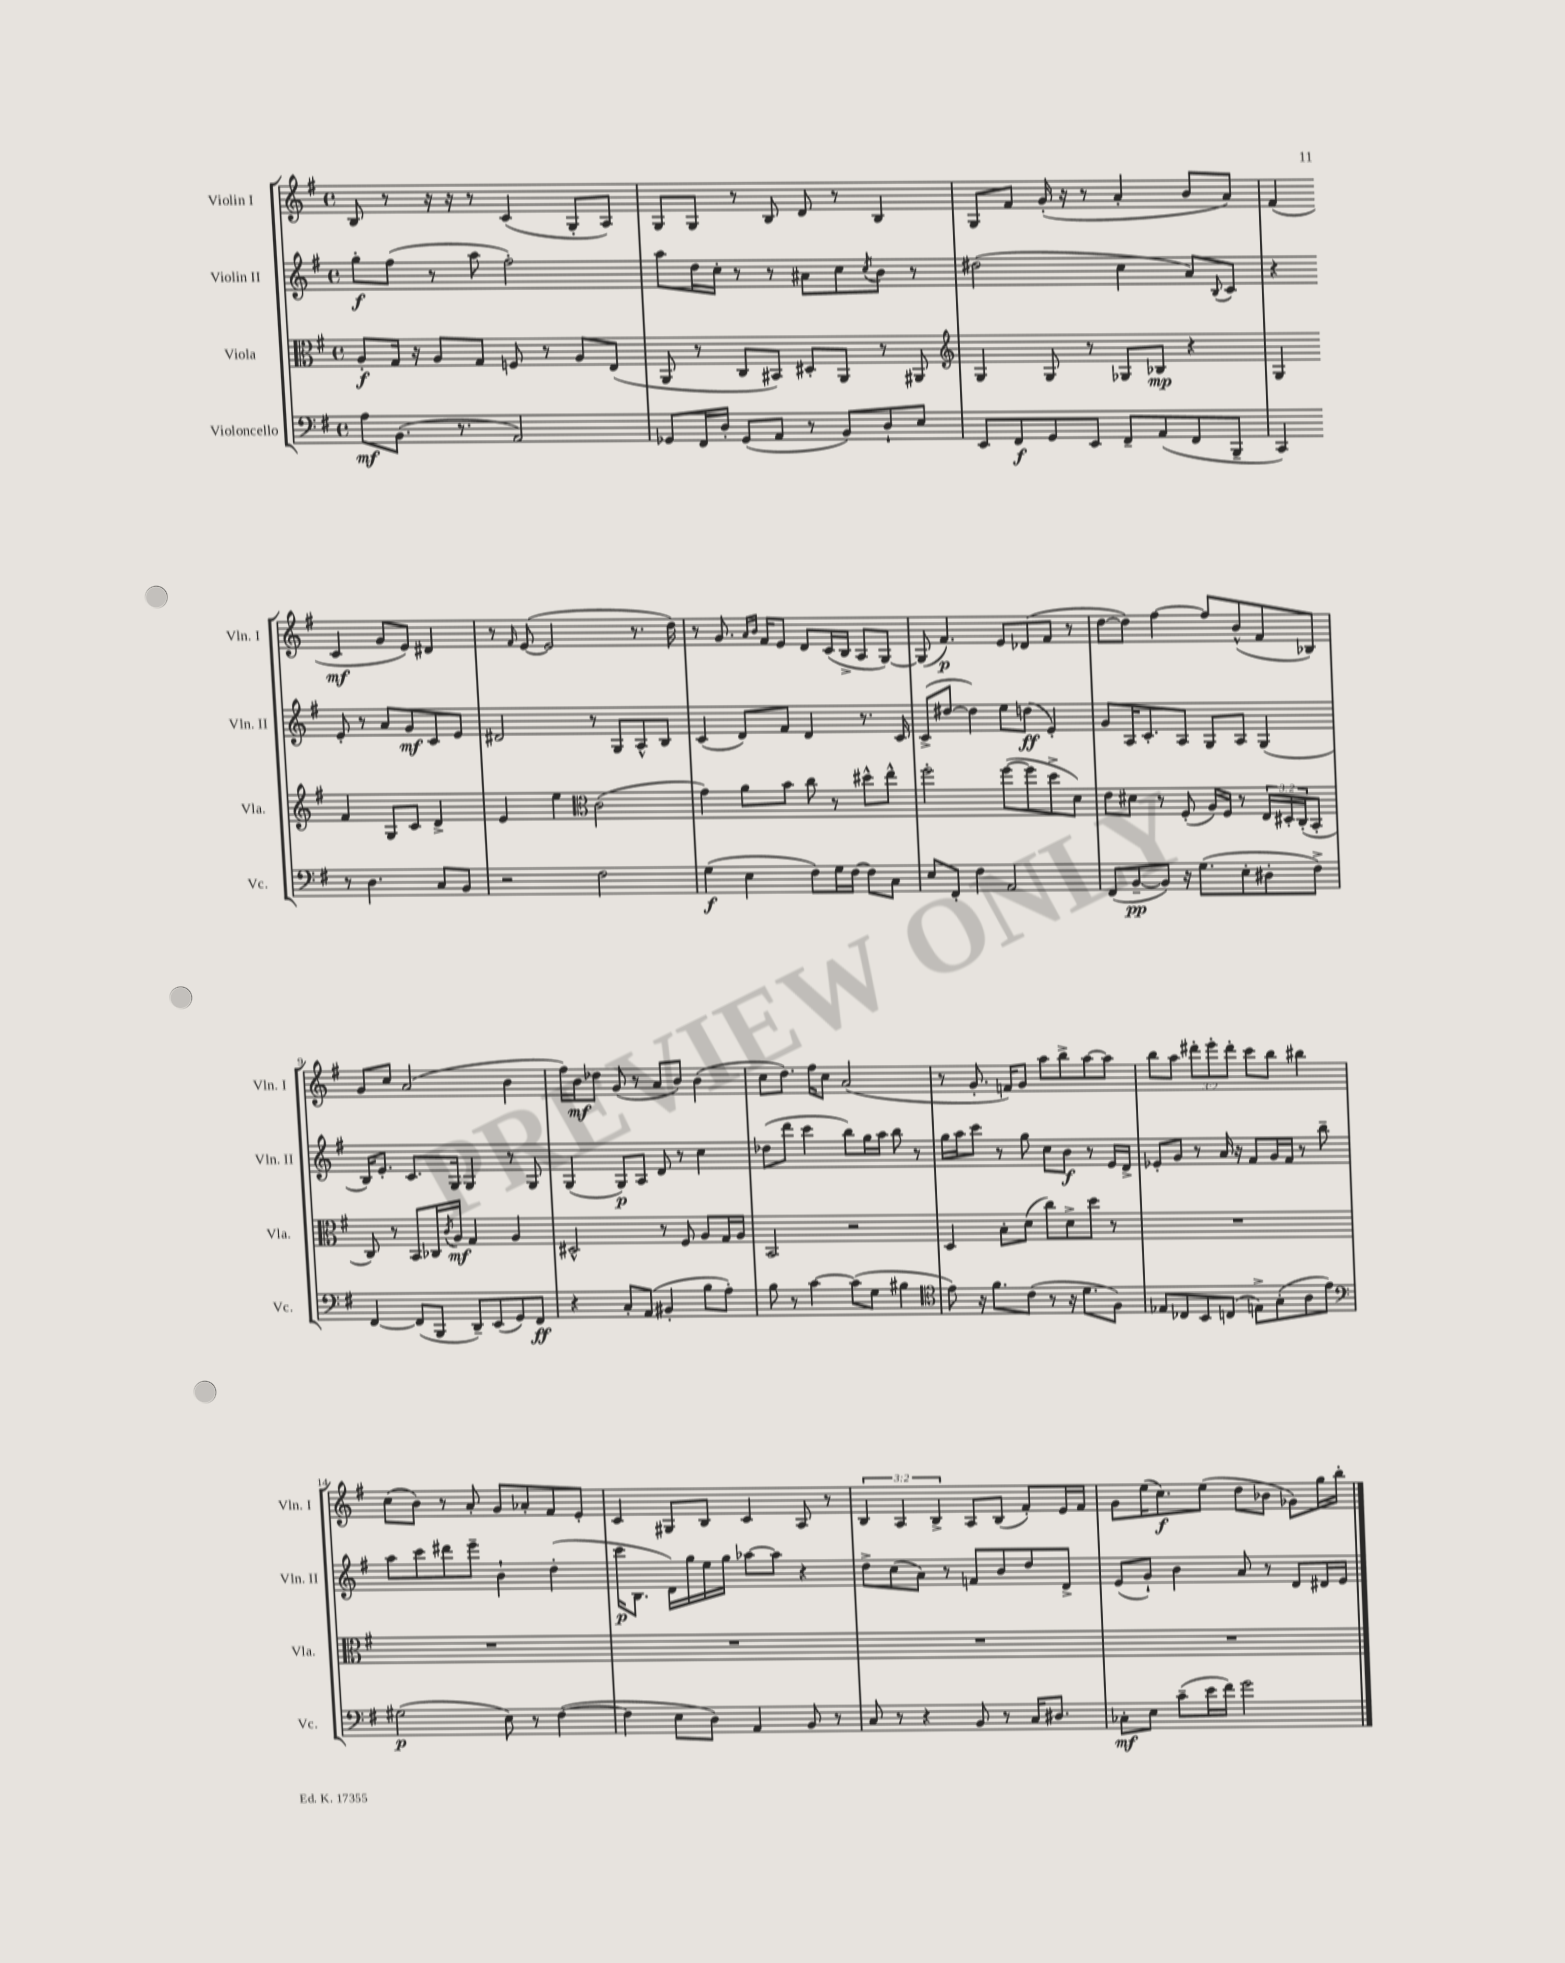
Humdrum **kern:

**kern	**dynam	**kern	**dynam	**kern	**dynam	**kern	**dynam
*part4	*part4	*part3	*part3	*part2	*part2	*part1	*part1
*staff4	*staff4	*staff3	*staff3	*staff2	*staff2	*staff1	*staff1
*I"Violoncello	*	*I"Viola	*	*I"Violin II	*	*I"Violin I	*
*I'Vc.	*	*I'Vla.	*	*I'Vln. II	*	*I'Vln. I	*
*clefF4	*	*clefC3	*	*clefG2	*	*clefG2	*
*k[f#]	*	*k[f#]	*	*k[f#]	*	*k[f#]	*
*M4/4	*	*M4/4	*	*M4/4	*	*M4/4	*
*met(c)	*	*met(c)	*	*met(c)	*	*met(c)	*
=1	=1	=1	=1	=1	=1	=1	=1
8A\L	mf	8A'/L	f	8gg'\L	f	8B/	.
(8.BB\J	.	16G/Jk	.	(8ff#\J	.	8r	.
.	.	16r	.	.	.	.	.
.	.	8A/L	.	8r	.	16r	.
8.r	.	.	.	.	.	16r	.
.	.	8G/J	.	8aa\	.	8r	.
2AA/)	.	8Fn/	.	2ff#'\)	.	(4c/	.
.	.	8r	.	.	.	.	.
.	.	8A/L	.	.	.	8G'/L	.
.	.	(8E/J	.	.	.	8A/J)	.
=2	=2	=2	=2	=2	=2	=2	=2
8GG-X/L	.	8AA/	.	8aa\L	.	8G/L	.
16FF#/L	.	8r	.	16dd\L	.	8G/J	.
16D'/JJ	.	.	.	16cc'\JJ	.	.	.
(8GG-/L	.	8C/L	.	8r	.	8r	.
8AA/J	.	8BB#X/J)	.	8r	.	8B/	.
8r	.	8D#X'/L	.	8a#X\L	.	8d/	.
8BB/L)	.	8AA/J	.	8cc\	.	8r	.
.	.	.	.	8qcc/	.	.	.
8D`/	.	8r	.	8b\J	.	4B/	.
8E/J	.	8AA#X/	.	8r	.	.	.
=3	=3	=3	=3	=3	=3	=3	=3
*	*	*clefG2	*	*	*	*	*
8EE/L	.	4G/	.	(2dd#X\	.	8G/L	.
8FF#/	f	.	.	.	.	8f#/J	.
8GG/	.	8G/	.	.	.	(16g'/	.
.	.	.	.	.	.	16r	.
8EE/J	.	8r	.	.	.	8r	.
8FF#~/L	.	8G-X/L	.	4cc\	.	4a'/	.
(8AA/	.	8B-X/J	mp	.	.	.	.
8FF#/	.	4r	.	8a/L)	.	8b/L	.
.	.	.	.	8qqB/	.	.	.
8BBB~/J	.	.	.	8c/J	.	8a/J)	.
=4	=4	=4	=4	=4	=4	=4	=4
4CC/)	.	4G/	.	4r	.	(4f#/	.
8r	.	4f#/	.	8e'/	.	4c/	mf
4.D\	.	.	.	8r	.	.	.
.	.	8G/L	.	8a/L	.	8g/L	.
.	.	8c/J	.	8g/	mf	8e/J)	.
8C/L	.	4d^/	.	8c/	.	4d#X/	.
8BB/J	.	.	.	8e/J	.	.	.
!!LO:LB:g=z
=5	=5	=5	=5	=5	=5	=5	=5
2r	.	4e/	.	2d#X/	.	8r	.
.	.	.	.	.	.	16qqf#/	.
.	.	.	.	.	.	([8e/	.
.	.	4ee\	.	.	.	2e/]	.
*	*	*clefC3	*	*	*	*	*
2F#\	.	(2c\	.	8r	.	.	.
.	.	.	.	8G/L	.	.	.
.	.	.	.	8A^^/	.	8.r	.
.	.	.	.	8B/J	.	.	.
.	.	.	.	.	.	16dd\)	.
=6	=6	=6	=6	=6	=6	=6	=6
(4G\	f	4g\)	.	(4c/	.	8r	.
.	.	.	.	.	.	8.g/	.
4E\	.	8a\L	.	8d/L)	.	.	.
.	.	.	.	.	.	16qqa/LL	.
.	.	.	.	.	.	16qqb/JJ	.
.	.	.	.	.	.	16f#/KL	.
.	.	8b\J	.	8f#/J	.	8e/J	.
8F#\L)	.	8cc\	.	4d/	.	8d/L	.
16G\L	.	8r	.	.	.	(16c/L	.
[16F#\JJ	.	.	.	.	.	16B^/JJ	.
8F#\L]	.	8dd#X^^\L	.	8.r	.	8A/L	.
8C\J	.	8ee^^\J	.	.	.	[8G/J)	.
.	.	.	.	16c/	.	.	.
=7	=7	=7	=7	=7	=7	=7	=7
8E/L	.	2ff#'\	.	(8c^/L	.	(8G/]	.
8FF#'/J	.	.	.	[8dd#X/J	.	4.f#/)	p
4F#\	.	.	.	4dd#\])	.	.	.
2AA/	.	([8ff#\L	.	8ee\L	.	8e/L	.
.	.	8ff#\]	.	(8ddn\J	ff	(8d-X/	.
.	.	8dd^\	.	4e'/)	.	8f#/J	.
.	.	8d\J)	.	.	.	8r	.
=8	=8	=8	=8	=8	=8	=8	=8
(8FF#/L	.	8e\L	.	8g/L	.	[8dd\L	.
[8BB~/	pp	8d#X\J	.	16A/K	.	8dd\J])	.
.	.	.	.	8.c'/	.	.	.
8BB/J])	.	8r	.	.	.	[4ff#\	.
16r	.	(8F#'/	.	8A/J	.	.	.
(8.G\L	.	.	.	.	.	.	.
.	.	16A/LL)	.	8G/L	.	8ff#/L]	.
.	.	16F#/JJ	.	.	.	.	.
8E'\	.	8r	.	8A/J	.	(8b^^/	.
8D#X'\	.	24E/LL	.	(4G/	.	8f#/	.
.	.	24D#X'/	.	.	.	.	.
.	.	(24C'/J	.	.	.	.	.
8F#^\J)	.	8BB'/J	.	.	.	8B-X/J)	.
!!LO:LB:g=z
=9	=9	=9	=9	=9	=9	=9	=9
[4FF#/	.	8C/)	.	16B/KL)	.	8g/L	.
.	.	.	.	8.e'/J	.	.	.
.	.	8r	.	.	.	8cc/J	.
(8FF#/L]	.	8BB/L	.	8.c/L	.	(2a/	.
8BBB/J	.	16C-X/L	.	.	.	.	.
.	.	8qc/	.	.	.	.	.
.	.	16A/JJ	mf	16G/Jk	.	.	.
8DD~/L)	.	4G/	.	4G/	.	.	.
(8EE/	.	.	.	.	.	.	.
8GG/)	.	4A/	.	8r	.	4b\	.
8FF#/J	ff	.	.	8G/	.	.	.
=10	=10	=10	=10	=10	=10	=10	=10
4r	.	2D#X^^/	.	(4G/	.	16ff#\LL)	.
.	.	.	.	.	.	16b\J	mf
.	.	.	.	.	.	8dd-X\J	.
8C'/L	.	.	.	8G/L)	p	(8g/	.
(8AA/J	.	.	.	8A/J	.	8r	.
4BB#X'/	.	8r	.	8d/	.	8a/L	.
.	.	8F#/	.	8r	.	8b/J)	.
8B\L	.	8A/L	.	4cc\	.	(4b\	.
8A'\J)	.	16G/L	.	.	.	.	.
.	.	16A/JJ	.	.	.	.	.
=11	=11	=11	=11	=11	=11	=11	=11
8B\	.	2BB/	.	(8dd-X\L	.	8cc\L	.
8r	.	.	.	8ddd\J	.	8.dd\J)	.
[4c\	.	.	.	4ccc\	.	.	.
.	.	.	.	.	.	16ff#\KL	.
.	.	.	.	.	.	8cc\J	.
(8c\L]	.	2r	.	8bb\L)	.	(2a/	.
8G\J	.	.	.	16gg\L	.	.	.
.	.	.	.	16aa\JJ	.	.	.
4B#X\	.	.	.	8bb\	.	.	.
.	.	.	.	8r	.	.	.
=12	=12	=12	=12	=12	=12	=12	=12
*clefC4	*	*	*	*	*	*	*
8e\)	.	4D/	.	16gg\LL	.	8r	.
.	.	.	.	16aa\J	.	.	.
16r	.	.	.	8ccc\J	.	8.g'/	.
8.f#\L	.	.	.	.	.	.	.
.	.	8B'\L	.	8r	.	.	.
.	.	.	.	.	.	16fn/KL)	.
(8c\J	.	(8d\J	.	8gg\	.	8g/J	.
8r	.	8cc\L)	.	8cc\L	.	8aa\L	.
16r	.	8d^\	.	8b\J	f	8bb^\	.
8.d\L	.	.	.	.	.	.	.
.	.	8dd\J	.	8r	.	[8aa\	.
8F#\J)	.	8r	.	16e/LL	.	8aa\J]	.
.	.	.	.	16d^/JJ	.	.	.
=13	=13	=13	=13	=13	=13	=13	=13
8E-X/L	.	1r	.	8e-X'/L	.	8bb\L	.
8C-X/	.	.	.	8g/J	.	8aa\J	.
8BB/	.	.	.	8r	.	12ddd#X'\L	.
.	.	.	.	.	.	12eee'\	.
(8Cn/J	.	.	.	16a/	.	.	.
.	.	.	.	.	.	12ddd#'\J	.
.	.	.	.	16r	.	.	.
8En^\L)	.	.	.	8f#/L	.	8ccc\L	.
(8G'\	.	.	.	16g/L	.	8bb\J	.
.	.	.	.	16f#/JJ	.	.	.
8A\	.	.	.	8r	.	4bb#X\	.
8e\J)	.	.	.	8bb~\	.	.	.
!!LO:LB:g=z
=14	=14	=14	=14	=14	=14	=14	=14
*clefF4	*	*	*	*	*	*	*
(2G#X\	p	1r	.	8aa\L	.	(8cc\L	.
.	.	.	.	8ccc\	.	8b\J)	.
.	.	.	.	8ddd#X\	.	8r	.
.	.	.	.	8eee~\J	.	8a'/	.
8E\)	.	.	.	4b`\	.	8g/L	.
8r	.	.	.	.	.	8a-X'/	.
([4F#\	.	.	.	(4dd'\	.	8f#/	.
.	.	.	.	.	.	8e'/J	.
=15	=15	=15	=15	=15	=15	=15	=15
4F#\]	.	1r	.	16ccc\KL	p	4c/	.
.	.	.	.	8.B\J	.	.	.
8E\L	.	.	.	16d\LL)	.	8G#X/L	.
.	.	.	.	16gg\	.	.	.
8D\J)	.	.	.	16ee\	.	8B/J	.
.	.	.	.	16gg\JJ	.	.	.
4AA/	.	.	.	[8aa-X\L	.	4c/	.
.	.	.	.	8aa-\J]	.	.	.
8BB/	.	.	.	4r	.	8A/	.
8r	.	.	.	.	.	8r	.
=16	=16	=16	=16	=16	=16	=16	=16
8C/	.	1r	.	8dd^\L	.	6B/	.
8r	.	.	.	(8cc\	.	.	.
.	.	.	.	.	.	6A/	.
4r	.	.	.	8a\J)	.	.	.
.	.	.	.	.	.	6B^/	.
.	.	.	.	8r	.	.	.
8BB/	.	.	.	8fn/L	.	8A/L	.
8r	.	.	.	8b/	.	(8B/J	.
16C/KL	.	.	.	8dd/	.	8f#'/L)	.
8.D#X/J	.	.	.	.	.	.	.
.	.	.	.	8d^/J	.	16e/L	.
.	.	.	.	.	.	16f#/JJ	.
=17	=17	=17	=17	=17	=17	=17	=17
8C-X'\L	mf	1r	.	(8e/L	.	8g\L	.
8E\J	.	.	.	8g`/J)	.	(16ee\K	.
.	.	.	.	.	.	8.cc\)	f
(8c~\L	.	.	.	4b\	.	.	.
16e\L	.	.	.	.	.	(8ee\J	.
16f#\JJ)	.	.	.	.	.	.	.
2g\	.	.	.	8a/	.	8dd\L	.
.	.	.	.	8r	.	8b-X\J	.
.	.	.	.	8d/L	.	8g-X\L)	.
.	.	.	.	16d#X/L	.	16gg\L	.
.	.	.	.	16e/JJ	.	16bb'\JJ	.
==	==	==	==	==	==	==	==
*-	*-	*-	*-	*-	*-	*-	*-
